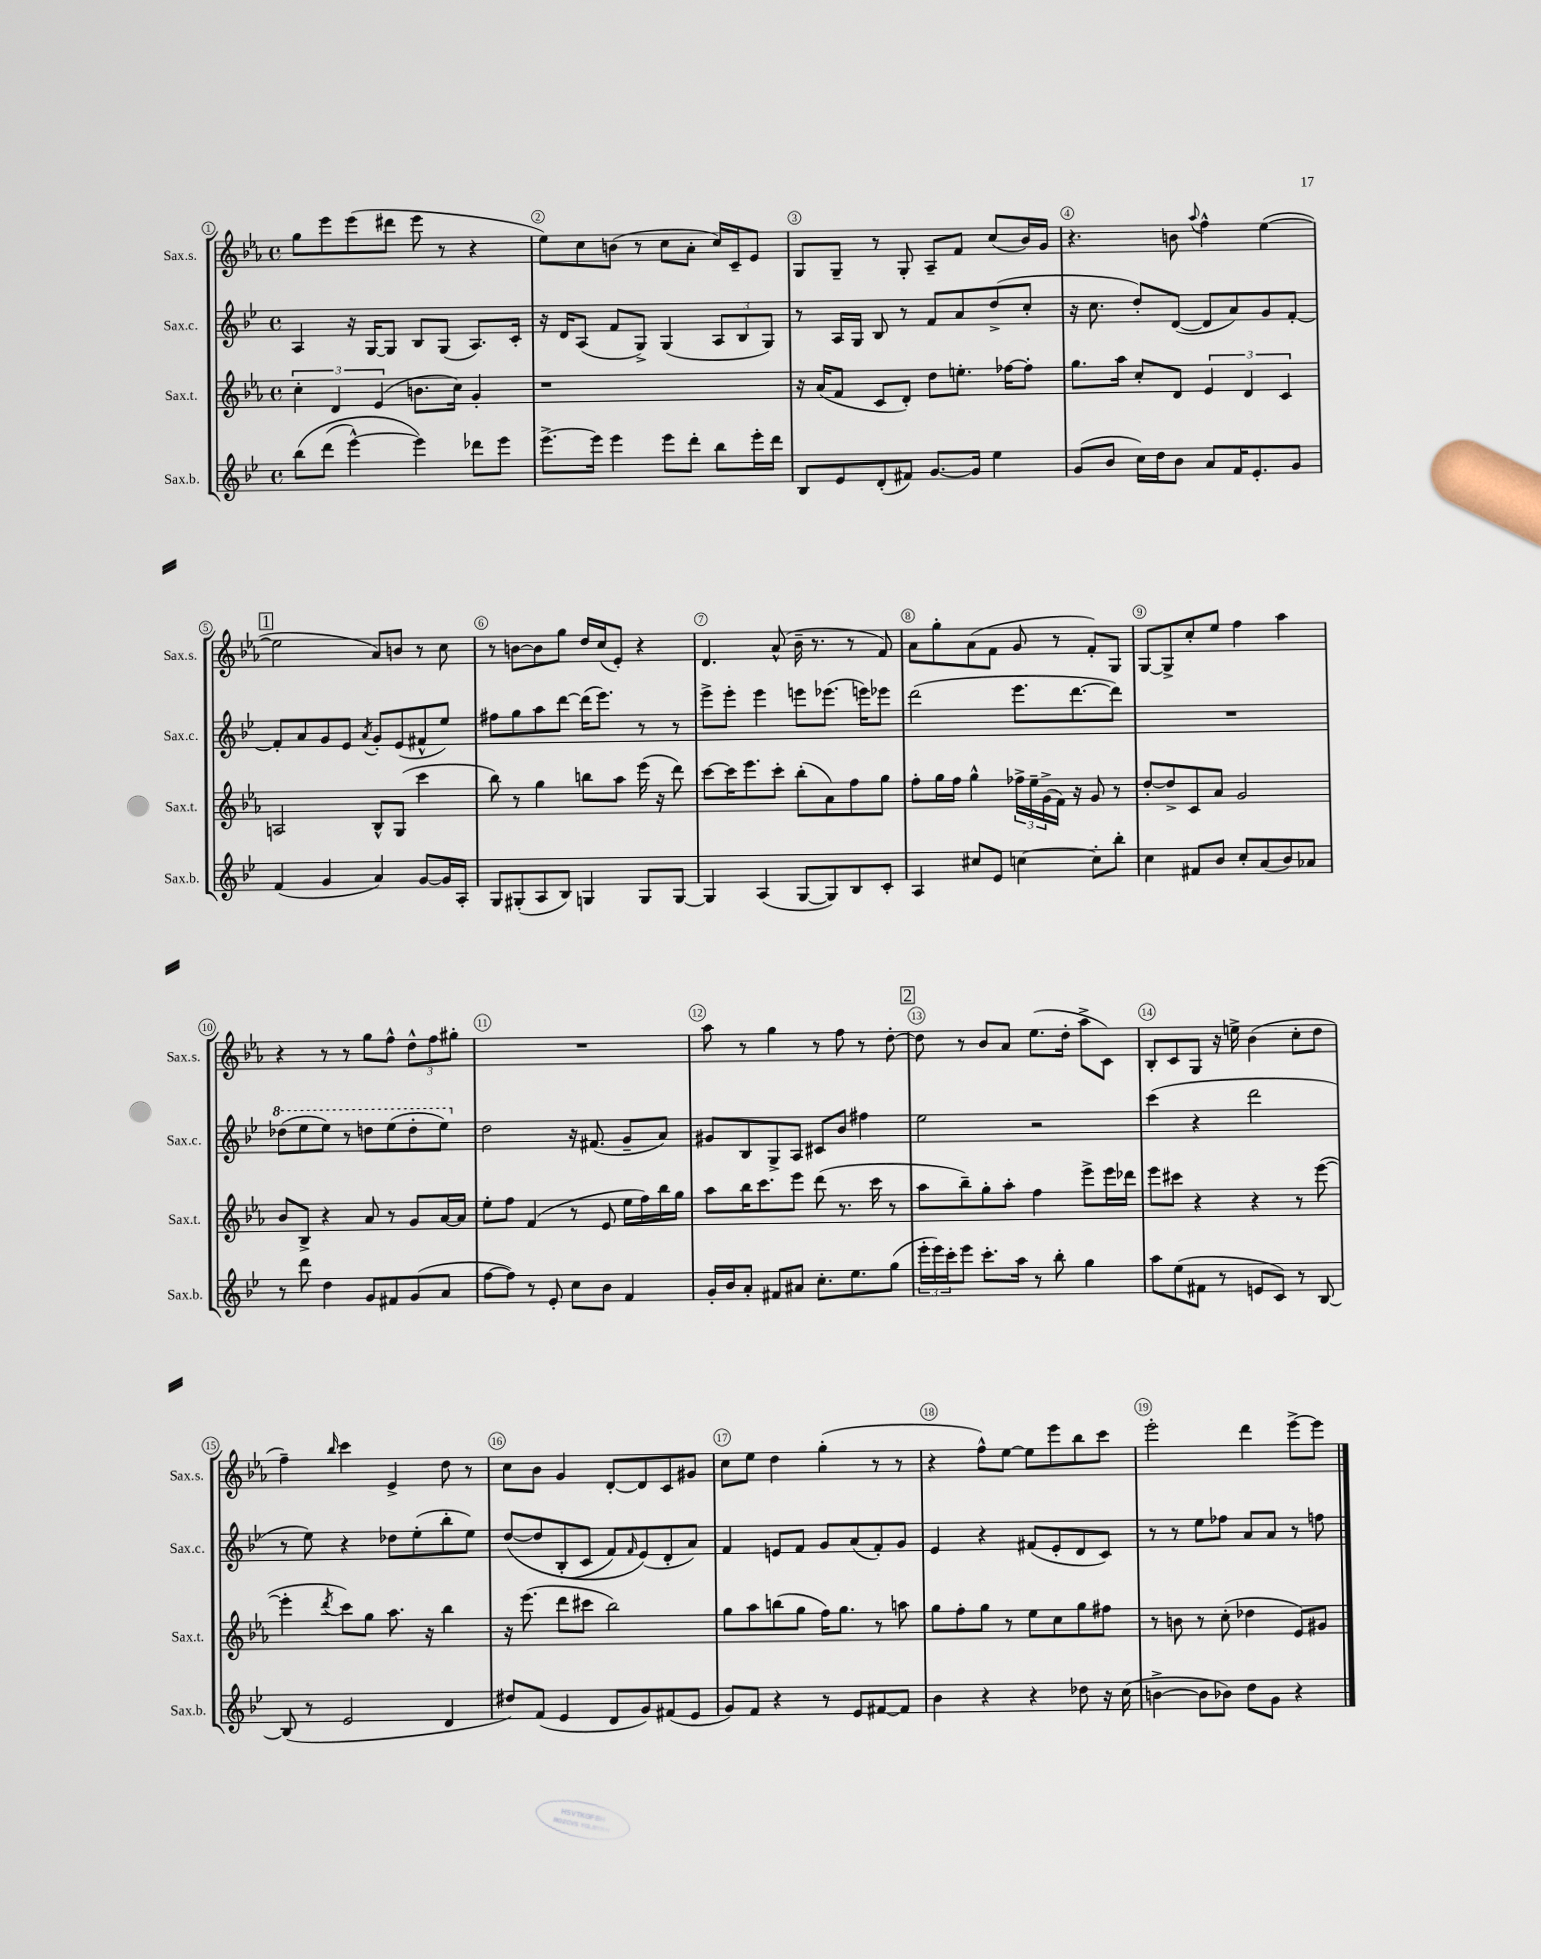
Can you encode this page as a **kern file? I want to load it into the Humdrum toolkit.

**kern	**kern	**kern	**kern
*staff4	*staff3	*staff2	*staff1
*clefG2	*clefG2	*clefG2	*clefG2
*k[b-e-]	*k[b-e-a-]	*k[b-e-]	*k[b-e-a-]
*M4/4	*M4/4	*M4/4	*M4/4
*met(c)	*met(c)	*met(c)	*met(c)
&(8bb-	6cc'	4A	8gg
(8ddd	.	.	8eee-
.	6d	.	.
[4eee-^^)	.	16r	(8eee-
.	.	[16G	.
.	(6e-	.	.
.	.	8G]	8ddd#
4eee-]&)	8.b	8B-	8eee-
.	.	(8G	8r
.	16cc)	.	.
8ddd-	4g'	8.A)	4r
8eee-	.	.	.
.	.	16c'	.
=	=	=	=
[8.eee-^	1r	16r	8ee-)
.	.	16d	.
.	.	(8A	8cc
16eee-]	.	.	.
4eee-	.	8f	(8b
.	.	8G^)	8r
8eee-	.	(4G	8cc
8ddd'	.	.	8a-'
8bb-	.	12A	16cc)
.	.	.	16c~
.	.	12B-	.
16eee-'	.	.	8e-
.	.	12G)	.
16ddd	.	.	.
=	=	=	=
8B-	16r	8r	8G
.	(16a-	.	.
8e-	8f	16A	8G~
.	.	16G	.
(8d'	8c	8B-	8r
8f#)	8d')	8r	8G'
[8.g	8dd	8f	8A-~
.	8.ee'	8a	8f
16g]	.	.	.
4ee-	.	(8dd^	(8cc
.	[16ff-	.	.
.	8ff-']	8cc'	16b-)
.	.	.	16g
=	=	=	=
(8g	8.gg	16r	4.r
.	.	8.cc	.
8b-	.	.	.
.	16aa-	.	.
16cc)	8cc'	8dd')	.
16dd	.	.	.
8b-	8d	([8d	8b
.	.	.	8qqaa-
8a	6e-	8d]	4ff^^
16f	.	8a)	.
.	6d	.	.
8.e-'	.	.	.
.	.	8g	([4ee-
.	6c	.	.
8g	.	[8f'	.
=	=	=	=
(4f	2A	8f']	2ee-]
.	.	8a	.
4g	.	8g	.
.	.	8e-	.
.	.	8qa	.
4a)	8B-^^	8g'	8a-)
.	(8G	(8e-	8b
[8g	4ccc	8f#^^	8r
16g]	.	8ee-)	8cc
16A'	.	.	.
=	=	=	=
8G	8bb-)	8ff#	8r
(8G#'	8r	8gg	[8b
8A	4gg	8aa	8b]
8B-)	.	[8ddd	8gg
4G	8bb	(16ddd]	16dd
.	.	8.eee-)	(16cc
.	8aa-	.	8e-')
8G	(16eee-	8r	4r
.	16r	.	.
[8G	8ddd)	8r	.
=	=	=	=
4G]	[8ccc	8eee-^	4.d
.	16ccc]	8eee-'	.
.	8.eee-	.	.
(4A	.	4eee-	.
.	8ccc'	.	(8a-^^
[8G	(8bb-'	8eee	16b-~
.	.	.	8.r
8G])	8a-)	(8.eee-	.
8B-	8ff	.	8r
.	.	16eee)	.
8c'	8gg	8eee-	8f)
=	=	=	=
4A	8ff'	(2ddd	8a-
.	16gg	.	8gg'
.	16ff	.	.
8cc#	4gg^^	.	(8a-
8e-	.	.	8f
[4cc	24ff-^	8.eee-	8g
.	24ee-~	.	.
.	(24g^	.	.
.	16f)	.	8r
.	16r	[8.ddd	.
8cc']	8g	.	8f')
8bb-'	8r	8ddd])	8G
=	=	=	=
4cc	[8dd'	1r	[8G
.	8dd^]	.	8G^]
8f#	8c	.	8cc'
8b-	8a-	.	8ee-
8cc'	2g	.	4ff
(8a	.	.	.
8b-)	.	.	4aa-
8a-	.	.	.
=	=	=	=
8r	8b-	(8ddd-	4r
8ddd	8B-^	8eee-	.
4dd	4r	8eee-)	8r
.	.	8r	8r
8g	8a-	8ddd	8gg
8f#	8r	(8eee-	8ff^^
(8g	8g	8ddd'	12dd^^
.	.	.	12ff
8a	[16a-	8eee-)	.
.	.	.	12gg#'
.	16a-]	.	.
=	=	=	=
[8ff	8ee-'	2dd	1r
8ff])	8ff	.	.
8r	(4f	.	.
8e-'	.	.	.
8cc	8r	16r	.
.	.	(8.f#	.
8b-	8e-	.	.
4f	16ee-	8g~	.
.	16ff)	.	.
.	16bb-	8a)	.
.	16gg	.	.
=	=	=	=
16g'	8aa-	8g#	8aa-
16b-	.	.	.
8a'	16bb-	8B-	8r
.	8.ccc	.	.
8f#	.	8G^	4gg
8a#	8eee-	8A	.
8.cc'	(8ddd	8c#	8r
.	8.r	8b-	8ff
8.ee-	.	.	.
.	.	4ff#	8r
.	16ccc	.	.
(8gg	8r	.	[8dd'
=	=	=	=
24eee-'	8aa-	2ee-	8dd]
24eee-)	.	.	.
24ccc'	.	.	.
8eee-	8bb-~)	.	8r
8.ccc'	8gg'	.	8b-
.	8aa-'	.	8a-
16aa	.	.	.
8r	4ff	2r	(8.ee-
8bb-'	.	.	.
.	.	.	16dd'
4gg	8eee-^	.	8aa-^
.	16eee-	.	8c)
.	16ddd-	.	.
=	=	=	=
8aa	8eee-	(4ccc	8B-'
(8ee-	8ccc#	.	8c
8f#	4r	4r	8G
8r	.	.	16r
.	.	.	16ee^
8e	4r	2ddd	(4b-
8c)	.	.	.
8r	8r	.	8cc'
[8B-	([8eee-	.	8dd
=	=	=	=
(8B-]	4eee-']	8r	4ff~)
8r	.	8ee-)	.
.	8qddd	.	16qqbb-
2e-	8ccc)	4r	4ccc
.	8gg	.	.
.	8.aa-	8dd-	4e-^
.	.	(8ee-'	.
.	16r	.	.
4d	4bb-	8bb-'	8dd
.	.	8ee-)	8r
=	=	=	=
8dd#)	16r	&([8dd	8cc
.	(8.eee-	.	.
(8f	.	8dd]	8b-
4e-	8ddd	(8B-'	4g
.	8ccc#	8c	.
8d	2bb-)	8f)	[8d'
.	.	16qqf	.
8g)	.	(8e-&)	8d]
(8f#	.	8d'	8c
8e-	.	8a)	8g#
=	=	=	=
8g)	8gg	4f	8cc
8f	8aa-	.	8ee-
4r	(8bb	8e	4dd
.	8gg	8f	.
8r	16ff)	8g	(4gg'
.	8.gg	.	.
8e-	.	(8a	.
[8f#	8r	8f')	8r
8f#]	8aa	8g	8r
=	=	=	=
4b-	8gg	4e-	4r
.	8ff'	.	.
4r	8gg	4r	8ff^^)
.	8r	.	[8ee-
4r	8ee-	(8f#	8ee-]
.	8cc	8e-'	8eee-
8dd-	8gg	8d	8bb-
16r	8ff#	8c)	8ccc
(16cc	.	.	.
=	=	=	=
[4b^	8r	8r	2eee-'
.	8b	8r	.
8b]	8r	8ee-	.
8b-)	(8cc'	8ff-	.
8dd	4dd-	8a	4ddd
8g	.	8a	.
4r	8e-)	8r	[8eee-^
.	8g#	8ff	8eee-]
==	==	==	==
*-	*-	*-	*-
